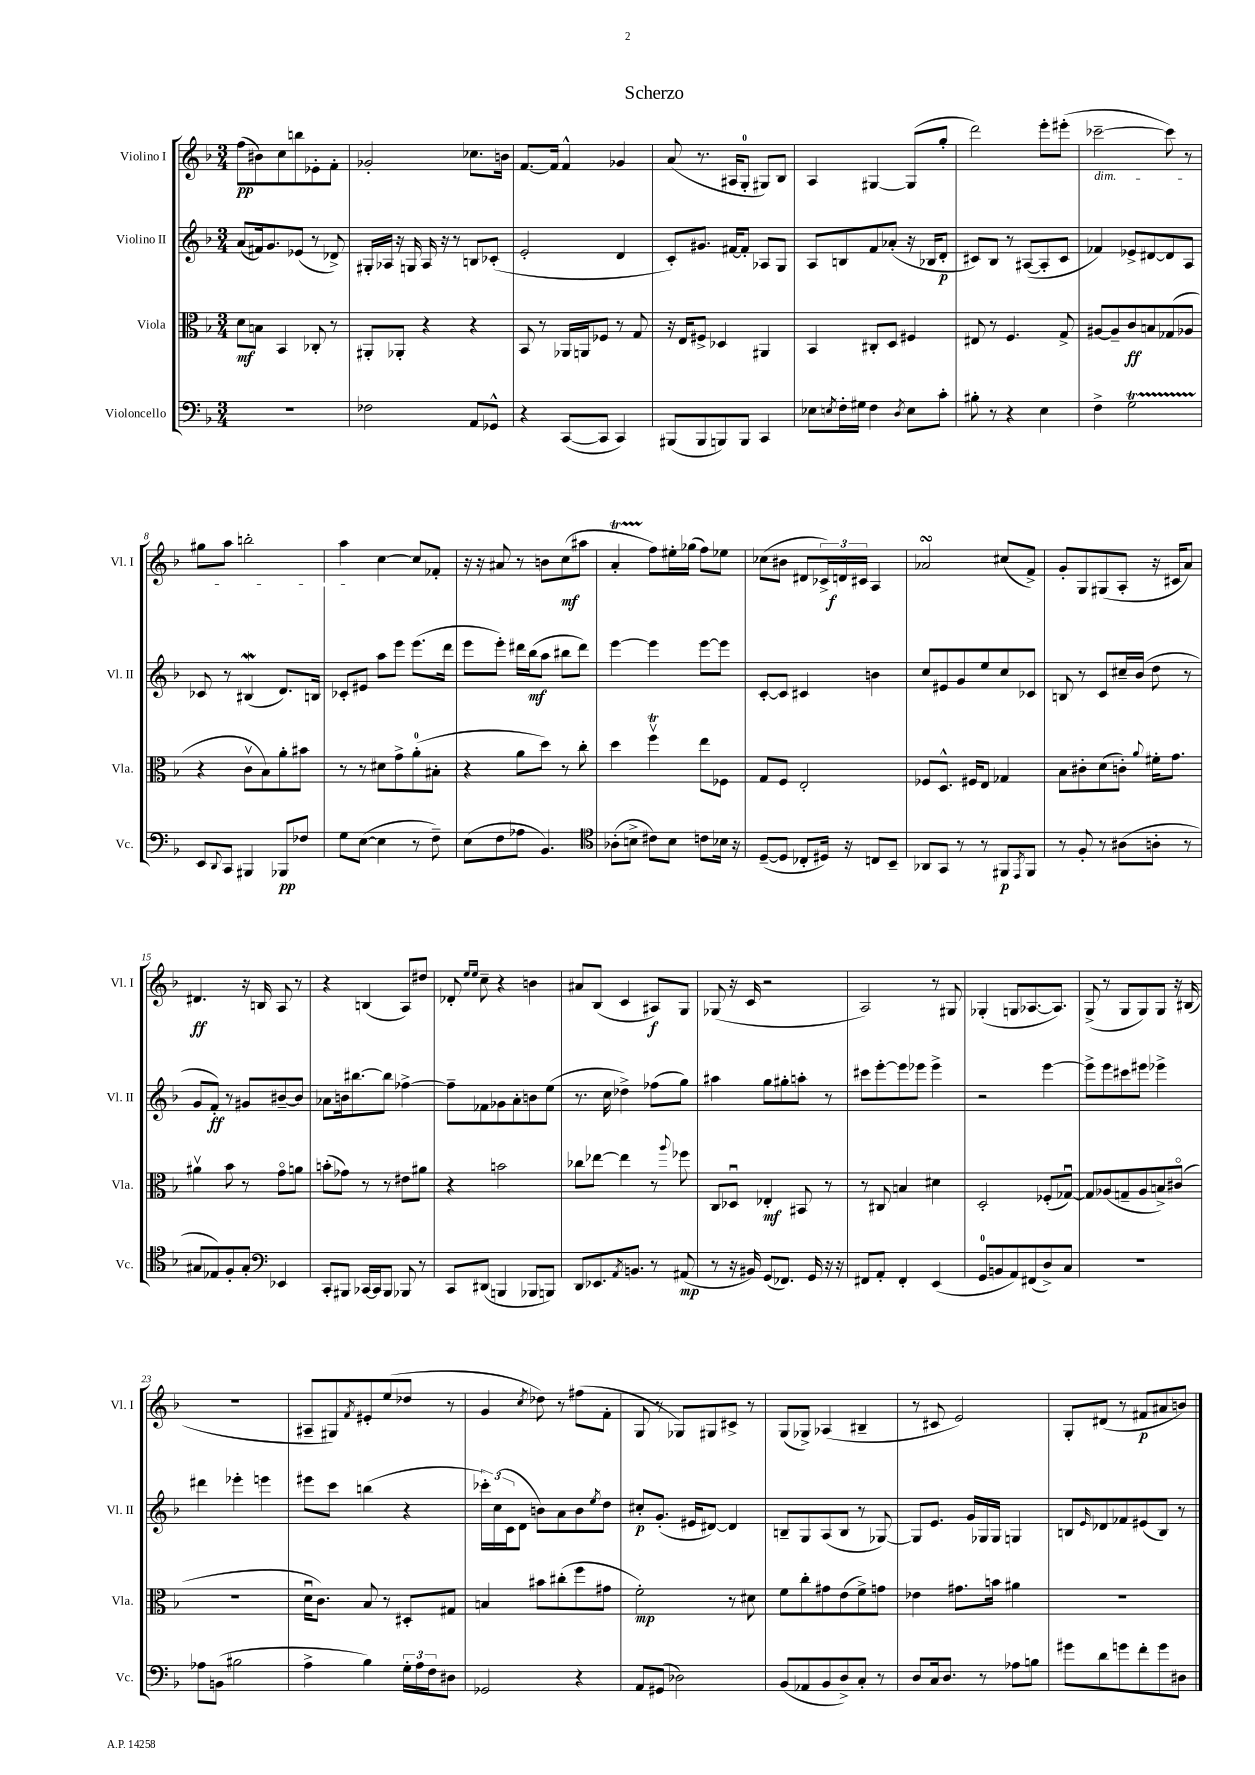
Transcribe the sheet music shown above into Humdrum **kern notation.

**kern	**dynam	**kern	**dynam	**kern	**dynam	**kern	**dynam
*part4	*part4	*part3	*part3	*part2	*part2	*part1	*part1
*staff4	*staff4	*staff3	*staff3	*staff2	*staff2	*staff1	*staff1
*I"Violoncello	*	*I"Viola	*	*I"Violino II	*	*I"Violino I	*
*I'Vc.	*	*I'Vla.	*	*I'Vl. II	*	*I'Vl. I	*
*clefF4	*	*clefC3	*	*clefG2	*	*clefG2	*
*k[b-]	*	*k[b-]	*	*k[b-]	*	*k[b-]	*
*M3/4	*	*M3/4	*	*M3/4	*	*M3/4	*
=1	=1	=1	=1	=1	=1	=1	=1
2.r	.	8d\L	mf	(8a/L	.	(8ff\L	pp
.	.	8Bn\J	.	16f#X/k)	.	8b#X\)	.
.	.	.	.	8.g/	.	.	.
.	.	4BB-/	.	.	.	8cc\	.
.	.	.	.	(8e-X/J	.	8bbn\	.
.	.	8C-X'/	.	8r	.	8e-X'\	.
.	.	8r	.	8d-X^/)	.	8f'\J	.
=2	=2	=2	=2	=2	=2	=2	=2
2F-X\	.	8AA#X'/L	.	16G#X'/LL	.	2g-X'/	.
.	.	.	.	16A-X/JJ	.	.	.
.	.	8AA-X'/J	.	16r	.	.	.
.	.	.	.	16Gn/	.	.	.
.	.	4r	.	16A-/	.	.	.
.	.	.	.	16r	.	.	.
.	.	.	.	8r	.	.	.
8AA/L	.	4r	.	8Bn/L	.	8.cc-X\L	.
8GG-X^^/J	.	.	.	(8c-X'/J	.	.	.
.	.	.	.	.	.	16bn\Jk	.
=3	=3	=3	=3	=3	=3	=3	=3
4r	.	8BB-/	.	2e'/	.	[8.f/L	.
.	.	8r	.	.	.	.	.
.	.	.	.	.	.	16f/Jk]	.
([8CC/L	.	16AA-X/LL	.	.	.	4f^^/	.
.	.	16AAn/J	.	.	.	.	.
8CC/J]	.	8F-X/J	.	.	.	.	.
4CC/)	.	8r	.	4d/	.	4g-X/	.
.	.	8G/	.	.	.	.	.
=4	=4	=4	=4	=4	=4	=4	=4
(8BBB#X/L	.	16r	.	8c'/L)	.	(8a/	.
.	.	16E/KL	.	.	.	.	.
8BBB#/	.	8F#X^/J	.	8.g#X/J	.	8.r	.
8BBBn/)	.	4D-X/	.	.	.	.	.
.	.	.	.	[16f#X/KL	.	16A#X/KL	.
8BBB/J	.	.	.	8f#'/J]	.	8G'/J	.
4CC/	.	4AA#X/	.	8A-X/L	.	8G#X/L)	.
.	.	.	.	8G/J	.	8B-/J	.
=5	=5	=5	=5	=5	=5	=5	=5
8E-X\L	.	4BB-/	.	8A/L	.	4A/	.
8qEn/	.	.	.	.	.	.	.
16F'\L	.	.	.	8Bn/	.	.	.
16G#X\JJ	.	.	.	.	.	.	.
4F\	.	8C#X'/L	.	8f/	.	[4G#X/	.
.	.	8D/J	.	(8a-X'/J	.	.	.
8qD/	.	.	.	.	.	.	.
8E\L	.	4F#X/	.	16r	.	(8G#/L]	.
.	.	.	.	16B-X/KL	.	.	.
8c'\J	.	.	.	8d'/J	p	8gg'/J	.
=6	=6	=6	=6	=6	=6	=6	=6
8B#X'\	.	8E#X/	.	8c#X/L)	.	2ddd\)	.
8r	.	8r	.	8B-/J	.	.	.
4r	.	4.F/	.	8r	.	.	.
.	.	.	.	([8A#X/L	.	.	.
4E\	.	.	.	8A#'/]	.	8eee'\L	.
.	.	8G^/	.	8c#/J	.	(8eee#X'\J	.
=7	=7	=7	=7	=7	=7	=7	=7
!	!	!	!	!	!	!LO:TX:b:i:t=dim.	!
4F^\	.	[8A#X/L	.	4f-X/)	.	[2ccc-X~\	.
.	.	8A#~/]	.	.	.	.	.
2GT\	.	8c/	ff	8e-X^/L	.	.	.
.	.	8Bn/	.	[8d#X/	.	.	.
.	.	(8G-X/	.	8d#/]	.	8ccc-\])	.
.	.	8A-X/J	.	8A/J	.	8r	.
!!LO:LB:g=z
=8	=8	=8	=8	=8	=8	=8	=8
8EE/L	.	4r	.	8c-X/	.	8gg#X\L	.
8qqDD/	.	.	.	.	.	.	.
8CC/J	.	.	.	8r	.	8aa\J	.
4BBB#X/	.	8cv\L	.	(4B#XW/	.	2bbn'\	.
.	.	8B-\)	.	.	.	.	.
8BBB-X/L	pp	8a'\	.	8.d/L)	.	.	.
8F-X/J	.	8b#X\J	.	.	.	.	.
.	.	.	.	16Bn/Jk	.	.	.
=9	=9	=9	=9	=9	=9	=9	=9
8G\L	.	8r	.	8c-X'/L	.	4aa\	.
([8E\J	.	8r	.	8e#X/J	.	.	.
4E\]	.	8d#X\L	.	8aa\L	.	[4cc\	.
.	.	8g^\	.	8eee\J	.	.	.
8r	.	(8a'\	.	(8.eee\L	.	8cc/L]	.
8F~\)	.	8B#X'\J	.	.	.	8f-X'/J	.
.	.	.	.	16ddd\Jk	.	.	.
=10	=10	=10	=10	=10	=10	=10	=10
(8E\L	.	4r	.	8eee\L	.	16r	.
.	.	.	.	.	.	16r	.
8F\	.	.	.	8eee'\J)	.	8a#X/	.
8A-X\J	.	8a\L	.	16ddd#X\LL	.	8r	.
.	.	.	.	(16bb-\J	mf	.	.
4.BB-/)	.	8dd\J)	.	8aa\J	.	8bn\L	.
.	.	8r	.	8bb#X\L	.	(8cc\	mf
.	.	8cc'\	.	8ddd#\J)	.	8aa#X\J	.
=11	=11	=11	=11	=11	=11	=11	=11
*clefC4	*	*	*	*	*	*	*
(8A-X'\L	.	4dd\	.	[4eee\	.	4at'/	.
8Bn^\J	.	.	.	.	.	.	.
8c#X\L)	.	4ffTv\	.	4eee\]	.	8ff\L)	.
8B\J	.	.	.	.	.	16ee#X'\L	.
.	.	.	.	.	.	(16gg-X\JJ	.
8cn\L	.	8ee\L	.	[8eee\L	.	8ff\L)	.
16B-X\Jk	.	8F-X\J	.	8eee\J]	.	8ee-X\J	.
16r	.	.	.	.	.	.	.
=12	=12	=12	=12	=12	=12	=12	=12
([8D~/L	.	8G/L	.	[8c'/L	.	(8cc-X\L	.
8D/J]	.	8F/J	.	8c/J]	.	8b#X\J	.
8C-X'/L	.	2E'/	.	4c#X/	.	8d#X/L	.
16D#X/Jk)	.	.	.	.	.	24c-X^/L)	.
.	.	.	.	.	.	24dn/	f
16r	.	.	.	.	.	.	.
.	.	.	.	.	.	24c#X/JJ	.
8Cn/L	.	.	.	4bn\	.	4A/	.
8BB-~/J	.	.	.	.	.	.	.
=13	=13	=13	=13	=13	=13	=13	=13
8AA-X/L	.	8F-X/L	.	8cc/L	.	2a-XsSSs/	.
8GG/J	.	8.D^^/J	.	8e#X/	.	.	.
8r	.	.	.	8g/	.	.	.
.	.	16F#X/KL	.	.	.	.	.
8r	.	8E/J	.	8ee/	.	.	.
8FF#X/L	p	4G-X/	.	8cc/	.	(8cc#X/L	.
8qEE/	.	.	.	.	.	.	.
8FF#/J	.	.	.	8c-X/J	.	8f^/J)	.
=14	=14	=14	=14	=14	=14	=14	=14
8r	.	8B-\L	.	8Bn/	.	8g'/L	.
8F'/	.	8c#X'\	.	8r	.	8G/	.
8r	.	(8d\	.	8c/L	.	(8G#X/	.
(8A#X\L	.	8cn'\J)	.	16cc#X~/L	.	8A'/J	.
.	.	.	.	(16b-/JJ	.	.	.
.	.	8qqa/	.	.	.	.	.
8An'\J	.	16f#X'\KL	.	8dd\	.	16r	.
.	.	8.g\J	.	.	.	16c#X/KL	.
8r	.	.	.	8r	.	8a/J)	.
!!LO:LB:g=z
=15	=15	=15	=15	=15	=15	=15	=15
8G#X/L	.	4a#Xv\	.	8g/L	.	4.d#X/	ff
8E-X/)	.	.	.	8f'/J)	ff	.	.
8F'/	.	8b-\	.	8r	.	.	.
8G#'/J	.	8r	.	8g#X/L	.	16r	.
.	.	.	.	.	.	16Bn/	.
*clefF4	*	*	*	*	*	*	*
4EE-X/	.	8g\L	.	[8b#X~/	.	8A/	.
.	.	8an\J	.	8b#/J]	.	8r	.
=16	=16	=16	=16	=16	=16	=16	=16
8CC'/L	.	(8bn'\L	.	8a-X\L	.	4r	.
8BBB#X/J	.	8g-X\J)	.	16bn\k	.	.	.
.	.	.	.	[8.bb#X\	.	.	.
[16CC-X/LL	.	8r	.	.	.	(4Bn/	.
16CC-/J]	.	.	.	.	.	.	.
8BBB#/J	.	8r	.	8bb#\J]	.	.	.
8BBB-X/	.	8e#X\L	.	[4ff-X^\	.	8A/L)	.
8r	.	8a#X\J	.	.	.	8dd#X/J	.
=17	=17	=17	=17	=17	=17	=17	=17
8CC/L	.	4r	.	8ff-~\L]	.	8d-X'/	.
.	.	.	.	.	.	16qqee/LL	.
.	.	.	.	.	.	16qqee/JJ	.
(8DD#X/J	.	.	.	8f-X\	.	8cc~\	.
4BBBn/	.	2bn\	.	8g-X\	.	4r	.
.	.	.	.	8a'\	.	.	.
8BBB-X/L	.	.	.	8bn\	.	4bn\	.
8BBBn/J)	.	.	.	(8ee\J	.	.	.
=18	=18	=18	=18	=18	=18	=18	=18
8DD/L	.	8cc-X\L	.	8.r	.	8a#X/L	.
8.EE-X/	.	[8ee-X\J	.	.	.	(8B-/J	.
.	.	.	.	16cc\	.	.	.
.	.	4ee-\]	.	4dd-X^\)	.	4c/	.
8qAA/	.	.	.	.	.	.	.
8.BBn/J	.	.	.	.	.	.	.
8r	.	8r	.	(8ff-X\L	.	8A#X/L)	f
.	.	8qqaa/	.	.	.	.	.
(8AA#X/	mp	8ff-X\	.	8gg\J)	.	8G/J	.
=19	=19	=19	=19	=19	=19	=19	=19
8r	.	8C/L	.	4aa#X\	.	(8G-X/	.
16r	.	8D-Xu/J	.	.	.	16r	.
16BB#X/)	.	.	.	.	.	16c/	.
(8GG/L	.	4E-X'/	mf	8gg\L	.	2r	.
8.FF-X/J)	.	.	.	8gg#X'\	.	.	.
.	.	8BB#X/	.	8aan'\J	.	.	.
16GG/	.	.	.	.	.	.	.
16r	.	8r	.	8r	.	.	.
16r	.	.	.	.	.	.	.
=20	=20	=20	=20	=20	=20	=20	=20
8FF#X/L	.	8r	.	8ccc#X\L	.	2A/)	.
8AA'/J	.	8C#X/	.	[8eee'\	.	.	.
4FF#'/	.	4Bn/	.	8eee\]	.	.	.
.	.	.	.	8eee-X\J	.	.	.
(4EE/	.	4d#X\	.	4eee-^\	.	8r	.
.	.	.	.	.	.	8G#X/	.
=21	=21	=21	=21	=21	=21	=21	=21
8GG/L	.	2D'/	.	2r	.	(4G-X'/	.
8BBn/	.	.	.	.	.	.	.
8AA/)	.	.	.	.	.	8Gn/L	.
(8FF#X/	.	.	.	.	.	[8.A-X/	.
8D^/)	.	(8F-X'/L	.	[4eee\	.	.	.
.	.	.	.	.	.	8.A-/J])	.
8C/J	.	[8G-Xu/J)	.	.	.	.	.
=22	=22	=22	=22	=22	=22	=22	=22
2.r	.	8G-/L]	.	8eee^\L]	.	(8G^/	.
.	.	(8A-X/	.	8eee\	.	8r	.
.	.	8Gn~/	.	8ccc#X\	.	8G/L	.
.	.	8A-/	.	8eee#X\J	.	8G/)	.
.	.	8Bn^/)	.	4eee-X^\	.	8G/J	.
.	.	(8c#X/J	.	.	.	16r	.
.	.	.	.	.	.	(16B#X/	.
!!LO:LB:g=z
=23	=23	=23	=23	=23	=23	=23	=23
8A-X\L	.	2.r	.	4ddd#X\	.	2.r	.
(8BBn\J	.	.	.	.	.	.	.
2B#X\	.	.	.	4eee-X'\	.	.	.
.	.	.	.	4eeen\	.	.	.
=24	=24	=24	=24	=24	=24	=24	=24
4A^\	.	16du\KL	.	8eee#X\L	.	8A#X~/L	.
.	.	8.c\J)	.	.	.	.	.
.	.	.	.	8ccc\J	.	8G#X/)	.
.	.	.	.	.	.	8qf/	.
4B-\)	.	8B-/	.	(4bbn\	.	8e#X'/	.
.	.	8r	.	.	.	(8ee/	.
24G'\LL	.	8D#X'/L	.	4r	.	8dd-X/J	.
24A\	.	.	.	.	.	.	.
24F\J	.	.	.	.	.	.	.
8D#X\J	.	8G#X/J	.	.	.	8r	.
=25	=25	=25	=25	=25	=25	=25	=25
2GG-X/	.	4Bn/	.	24ccc-X'\LL)	.	4g/	.
.	.	.	.	(24cc\	.	.	.
.	.	.	.	24c\J	.	.	.
.	.	.	.	8d\J	.	.	.
.	.	.	.	.	.	8qcc/	.
.	.	8b#X\L	.	8bn\L)	.	8dd-X\)	.
.	.	(8cc#X'\	.	8a\	.	8r	.
4r	.	8ff\	.	8b\	.	(8ff#X\L	.
.	.	.	.	8qee/	.	.	.
.	.	8g#X\J	.	8dd\J	.	8f'\J	.
=26	=26	=26	=26	=26	=26	=26	=26
8AA/L	.	2f'\)	mp	8cc#X'/L	p	8G/	.
(8GG#X/J	.	.	.	(8.g'/J	.	8r	.
2D-X\)	.	.	.	.	.	8G-X/L)	.
.	.	.	.	16e#X/KL	.	.	.
.	.	.	.	[8d#X/J)	.	8G#X/	.
.	.	8r	.	4d#/]	.	8c#X^/J	.
.	.	8d#X\	.	.	.	8r	.
=27	=27	=27	=27	=27	=27	=27	=27
(8BB-/L	.	8f\L	.	8Bn~/L	.	(8G/L	.
8AA-X/	.	8cc'\	.	8G/	.	8G-X^/J)	.
8BB-/	.	8g#X\	.	(8A/	.	(4A-X/	.
8D^/)	.	(8e\	.	8B/J	.	.	.
8C'/J	.	8f^\)	.	8r	.	4B#X~/	.
8r	.	8gn\J	.	[8G-X/)	.	.	.
=28	=28	=28	=28	=28	=28	=28	=28
8D/L	.	4e-X\	.	8G-/L]	.	8r	.
16C/k	.	.	.	8.e/J	.	8c#X/	.
8.D/J	.	.	.	.	.	.	.
.	.	8.g#X\L	.	.	.	2e/)	.
.	.	.	.	16g/LL	.	.	.
8r	.	.	.	16G-X/	.	.	.
.	.	16bn\Jk	.	16G-/JJ	.	.	.
8A-X\L	.	4a#X\	.	4Gn/	.	.	.
8Bn\J	.	.	.	.	.	.	.
=29	=29	=29	=29	=29	=29	=29	=29
8g#X\L	.	2.r	.	8Bn/L	.	8G'/L	.
.	.	.	.	16qqe/	.	.	.
8d\	.	.	.	8d-X/	.	(8d#X/J	.
8gn\	.	.	.	8f-X/	.	8r	.
8f'\	.	.	.	(8e#X/	.	8f#X/L	p
8g\	.	.	.	8B/J)	.	8a#X/	.
8D#X\J	.	.	.	8r	.	8bn/J)	.
==	==	==	==	==	==	==	==
*-	*-	*-	*-	*-	*-	*-	*-
